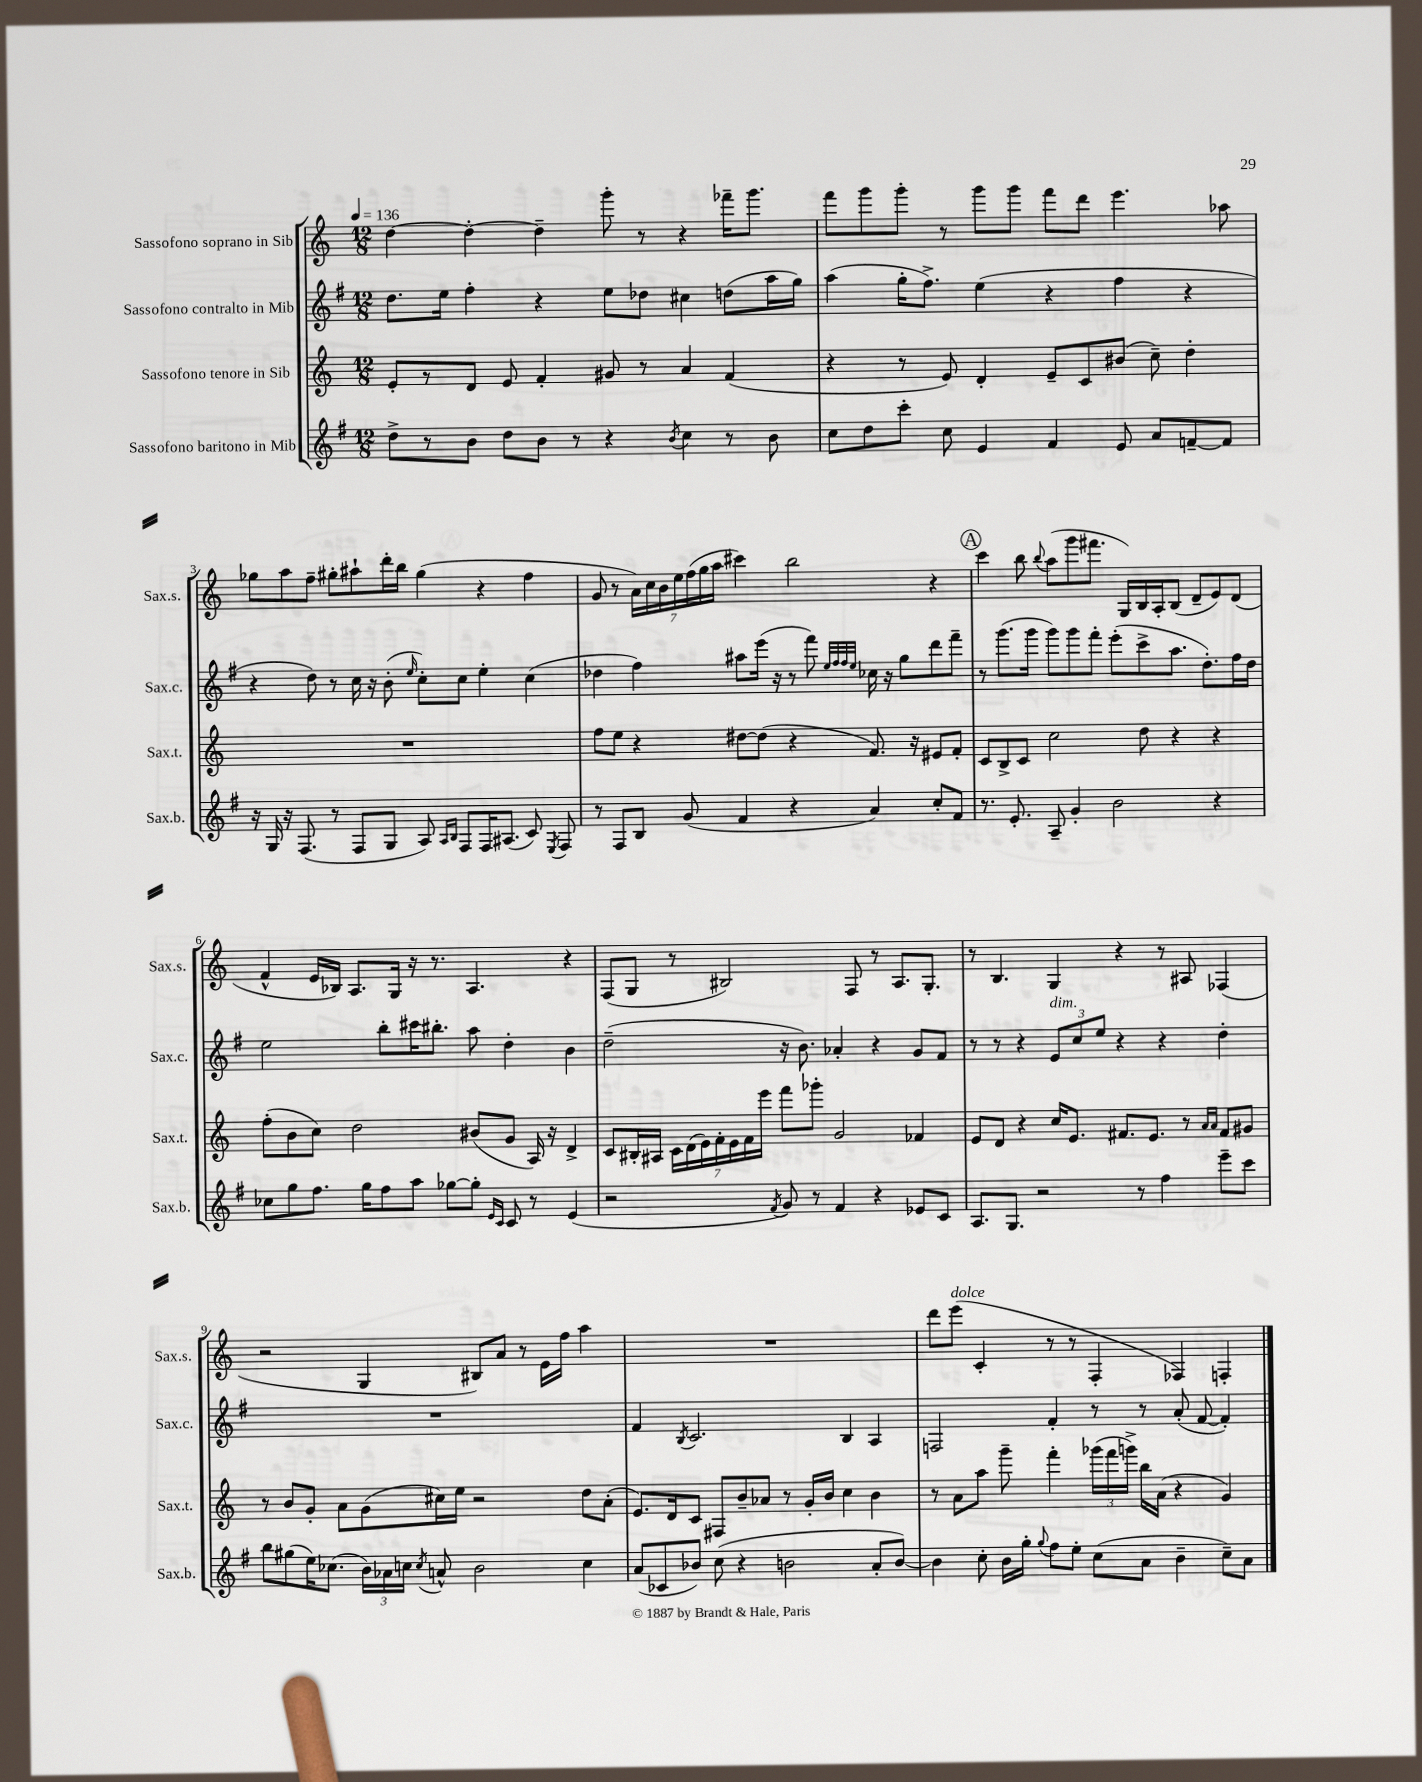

**kern	**kern	**kern	**kern
*part4	*part3	*part2	*part1
*staff4	*staff3	*staff2	*staff1
*I"Sassofono baritono in Mib	*I"Sassofono tenore in Sib	*I"Sassofono contralto in Mib	*I"Sassofono soprano in Sib
*I'Sax.b.	*I'Sax.t.	*I'Sax.c.	*I'Sax.s.
*clefG2	*clefG2	*clefG2	*clefG2
*k[f#]	*k[]	*k[f#]	*k[]
*M12/8	*M12/8	*M12/8	*M12/8
*MM136	*MM136	*MM136	*MM136
=1	=1	=1	=1
8dd^\L	8e'/L	8.dd\L	[4dd\
8r	8r	.	.
.	.	16ee\Jk	.
8b\J	8d/J	4ff#'\	4dd'\_
8dd\L	8e/	.	.
8b\J	4f'/	4r	4dd~\]
8r	.	.	.
4r	8g#X/	8ee\L	8ggg'\
.	8r	8dd-X\J	8r
8qb/	.	.	.
4cc\	4a/	4cc#X\	4r
8r	(4f/	(8ddn\L	16fff-X~\KL
.	.	.	8.ggg\J
8b\	.	16aa\L	.
.	.	16gg\JJ)	.
=2	=2	=2	=2
8cc\L	4r	(4aa\	8fff\L
8dd\	.	.	8ggg\
8ccc'\J	8r	16gg'\KL	8ggg'\J
.	.	8.ff#^\J)	.
8cc\	8e/)	.	8r
4e/	4d'/	(4ee\	8ggg\L
.	.	.	8ggg\J
4f#/	8e~/L	4r	8fff\L
.	8c/	.	8ddd\J
8e/	(8b#X/J	4ff#\	4.eee\
8a/L	8cc~\)	.	.
[8fn~/	4dd'\	4r	.
8f/J]	.	.	8aa-X\
!!LO:LB:g=z
=3	=3	=3	=3
16r	1.r	4r	8gg-X\L
16G/	.	.	.
16r	.	.	8aa\
(8.F#/	.	.	.
.	.	8dd\)	8ff~\J
8r	.	8r	8gg#X'\L
8F#/L	.	16cc\	8aa#X`\
.	.	16r	.
8G/J	.	(8b'\	16ddd'\L
.	.	.	16bb\JJ
.	.	16qqee/	.
8A/)	.	8cc'\L)	(4gg#\
16qqA/LL	.	.	.
16qqB/JJ	.	.	.
8F#/L	.	8cc\J	.
16F#/K	.	4ee'\	4r
(8.A#X/J	.	.	.
8c/)	.	(4cc\	4ff\
8qE/	.	.	.
8F#/	.	.	.
=4	=4	=4	=4
8r	8ff\L	4dd-X\	8g/
8F#/L	8ee\J	.	8r
8B/J	4r	4ff#\)	28a\LL)
.	.	.	28cc\
.	.	.	28b\
.	.	.	28ee\
(8g/	.	.	.
.	.	.	(28ff\
.	.	.	28gg\
.	.	.	28aa\JJ
4f#/	[8dd#X\L	8aa#X\L	4ccc#X\)
.	(8dd#\J]	(16eee\Jk	.
.	.	16r	.
4r	4r	8r	2bb\
.	.	8fff#\)	.
.	.	32qqee/LLL	.
.	.	32qqff#/	.
.	.	32qqff#/	.
.	.	32qqee/JJJ	.
4a/)	8.f/)	16cc-X\	.
.	.	16r	.
.	.	8gg\L	.
.	16r	.	.
8cc'/L	8e#X/L	8ddd\	4r
8f#/J	8f'/J	8fff#~\J	.
!!LO:REH:place=s1:t=A
=5	=5	=5	=5
8.r	8c/L	8r	4ccc\
.	8B^/	(8.ggg\L	.
8.e'/	.	.	.
.	8c/J	.	8bb\
.	.	16ggg\Jk	.
.	.	.	8qqbb/
8A~/	2cc\	8ggg\L)	(8aa\L
4g'/	.	8ggg\	8ggg\
.	.	8fff#'\J	8.fff#X\J
2b\	.	(8eee'\L	.
.	.	.	16G/LL)
.	8dd\	8ccc^\	16B/
.	.	.	16A'/J
.	4r	8.aa\J	(8B/J
.	.	.	8d~/L
.	.	8.dd'\L)	.
4r	4r	.	8e/)
.	.	16ff#\L	(8d/J
.	.	16dd\JJ	.
!!LO:LB:g=z
=6	=6	=6	=6
8cc-X\L	(8ff'\L	2ee\	4f^^/
8gg\	8b\	.	.
8.ff#\J	8cc\J)	.	16e/LL
.	.	.	16B-X/JJ)
.	2dd\	.	8.A/L
16gg\KL	.	.	.
8ff#\	.	8bb'\L	.
.	.	.	16G/Jk
8aa\J	.	16ccc#X\K	16r
.	.	8.bb#X'\J	8.r
[8gg-X\L	.	.	.
8gg-'\J]	(8b#X/L	8aa\	4.A/
16qqe/LL	.	.	.
16qqc/JJ	.	.	.
8c/	8g/J	4dd'\	.
8r	16A/)	.	.
.	16r	.	.
(4e/	4d^/	4b\	4r
=7	=7	=7	=7
2r	8c/L	(2dd~\	(8F/L
.	16B#X'/L	.	8G/J
.	16A#X/JJ	.	.
.	28c\LL	.	8r
.	(28d\	.	.
.	28e\)	.	.
.	28f'\	.	.
.	.	.	2B#X/)
.	28e\	.	.
.	28f\	.	.
.	28eee\JJ	.	.
8qf#/	.	.	.
8g/)	8fff\L	16r	.
.	.	8.b\)	.
8r	8ggg-X'\J	.	.
4f#/	2g/	4a-X'/	.
.	.	.	8F/
4r	.	4r	8r
.	.	.	8.A/L
8e-X/L	4f-X/	8g/L	.
.	.	.	8.G'/J
8c/J	.	8f#/J	.
=8	=8	=8	=8
8.A/L	8e/L	8r	8r
.	8d/J	8r	4.B/
8.G/J	.	.	.
.	4r	4r	.
2r	.	.	.
!	!	!LO:TX:a:i:t=dim.	!
.	16cc/KL	12e/L	4G/
.	8.e/J	.	.
.	.	12cc/	.
.	.	12ee/J	.
.	8.f#X/L	4r	4r
8r	.	.	.
.	8.e/J	.	.
4ff#\	.	4r	8r
.	8r	.	8A#X/
.	16qqa/LL	.	.
.	16qqa/JJ	.	.
8eee~\L	8f#/L	4dd'\	(4F-X/
8ccc\J	8g#X/J	.	.
!!LO:LB:g=z
=9	=9	=9	=9
8bb\L	8r	1.r	2r
(8gg#X\	8b/L	.	.
16ee\K)	8g'/J	.	.
(8.cc-X\J	.	.	.
.	8a\L	.	.
24b\LL)	(8g\	.	4G/
24a-X\	.	.	.
24ccn\JJ	.	.	.
8qcc/	.	.	.
8an^^/	16cc#X\L)	.	.
.	16ee\JJ	.	.
2b\	2r	.	8B#X/L)
.	.	.	8a/J
.	.	.	8r
.	.	.	16e\LL
.	.	.	16ff\JJ
4cc\	8dd\L	.	4aa\
.	(8a'\J	.	.
=10	=10	=10	=10
(8a/L	8.e/L)	4f#/	1.r
8c-X/	.	.	.
.	16d/k	.	.
.	.	8qB/	.
8b-X/J)	8c/J	2.c/	.
(8cc\	8F#X/L	.	.
4r	8b~/	.	.
.	8a-X/J	.	.
2bn\	8r	.	.
.	16g'/LL	.	.
.	16b/JJ	.	.
.	4cc\	4B/	.
8a'/L	4b\	4A/	.
[8b/J)	.	.	.
=11	=11	=11	=11
4b\]	8r	2Fn/	8ddd\L
!	!	!	!LO:TX:a:i:t=dolce
.	8a\L	.	(8eee\J
8cc'\	8aa\J	.	4c'/
16b\LL	8ggg~\	.	.
16gg'\JJ	.	.	.
8qqgg/	.	.	.
8ff#\L	4fff'\	4f#'/	8r
8ee'\J	.	.	8r
(8cc\L	(24ggg-X\LL	8r	4F'/
.	24fff\	.	.
.	24gggn^\JJ)	.	.
8a\J	16bb\LL	8r	.
.	(16a\JJ	.	.
4b~\	4r	(8a'/	4F-X/)
.	.	[8f#/	.
8cc~\L)	4g/)	4f#'/])	4Fn'/
8a\J	.	.	.
==	==	==	==
*-	*-	*-	*-
